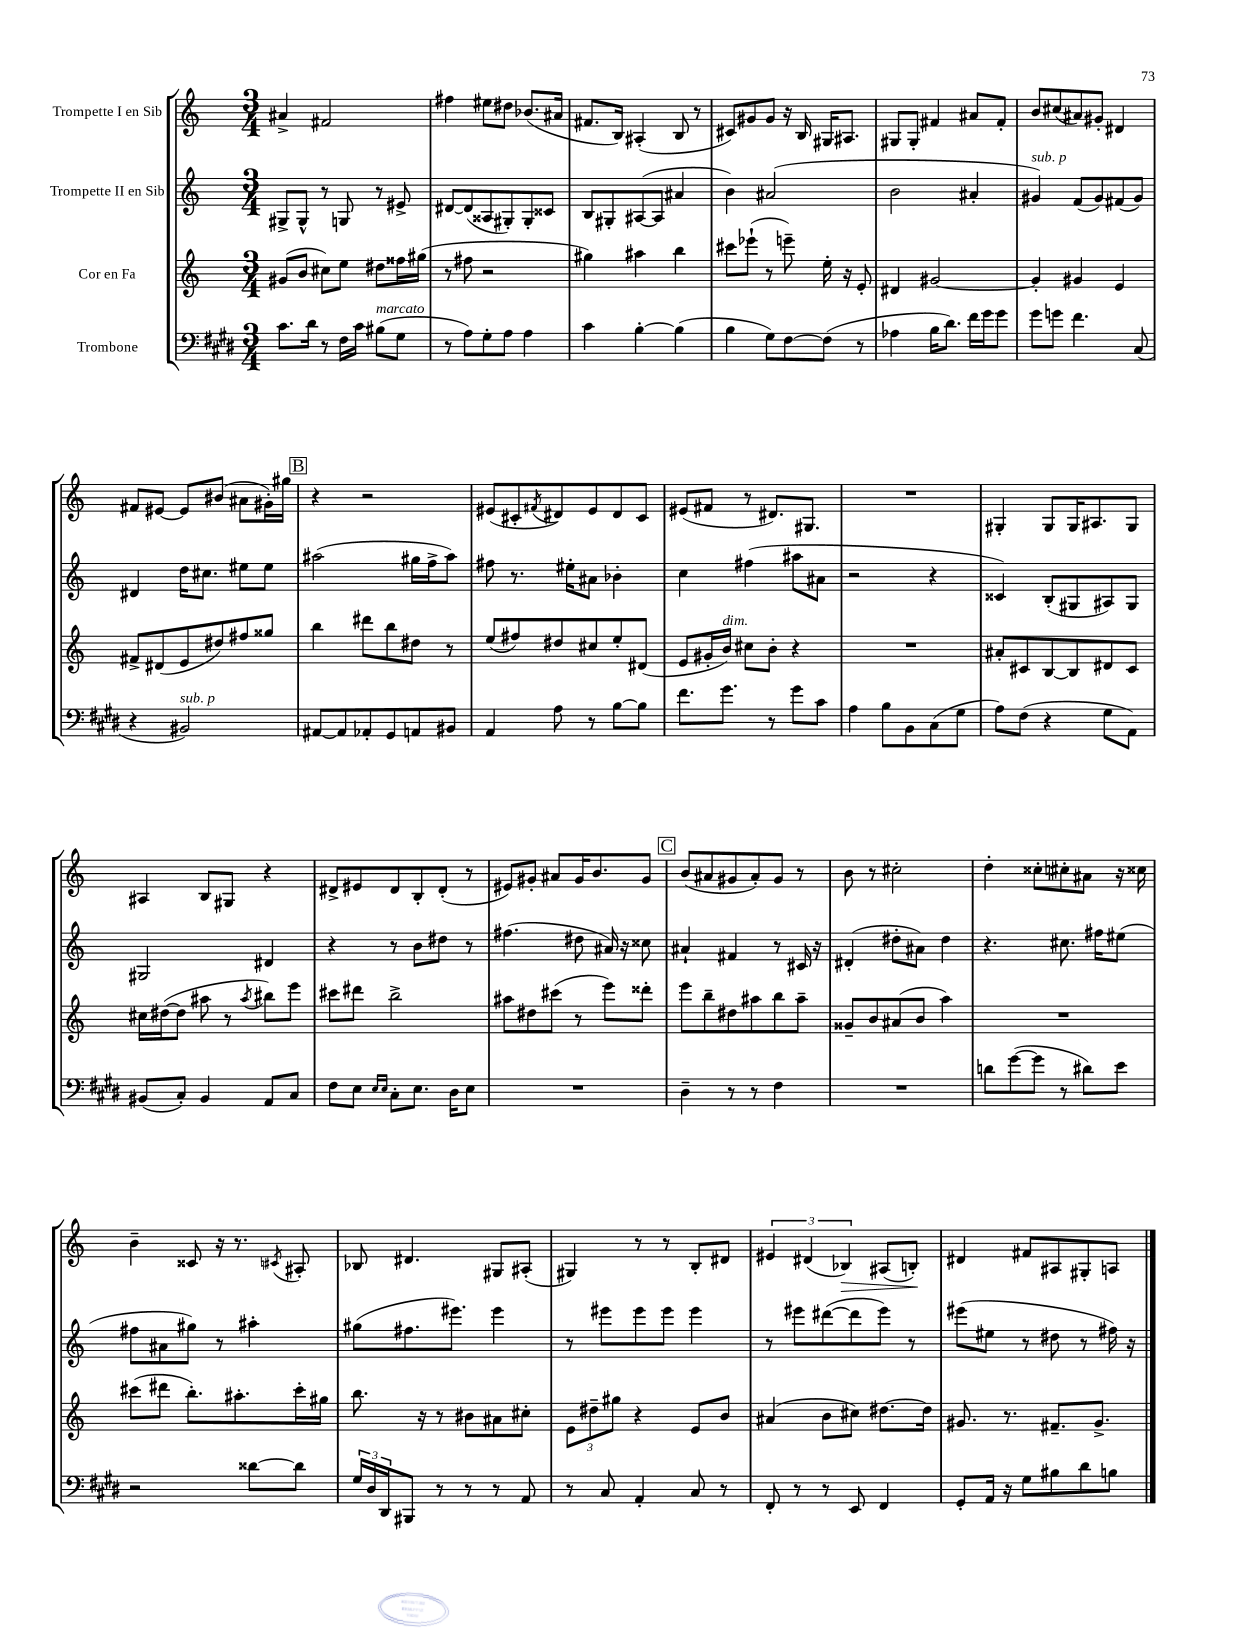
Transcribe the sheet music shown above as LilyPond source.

<<
\new StaffGroup <<
\new Staff = "s0" \with { instrumentName = "Trompette I en Sib" } {
    \clef treble \key c \major \numericTimeSignature \time 3/4
    ais'4-> fis'2 |
    fis''4 eis''8 dis''8 bes'8.( ais'16 |
    fis'8. b16) ais4-.( b8 r8 |
    cis'8) gis'8 gis'8 r16 b16 gis16 ais8. |
    gis8 gis8-. fis'4 ais'8 fis'8-. |
    b'8 cis''8( ais'8) gis'8-. dis'4 |
    fis'8 eis'8~ eis'8 bis'8( ais'8 gis'16-.) gis''16 |
    \mark \markup { \box "B" } r4 r2 |
    eis'8( cis'8-. \acciaccatura { fis'8 } dis'8) eis'8 dis'8 cis'8 |
    eis'8( fis'8 r8 dis'8.) gis8. |
    R2. |
    gis4-. gis8 gis16 ais8. gis8 |
    ais4 b8 gis8 r4 |
    dis'8-> eis'8 dis'8 b8-. dis'8-.( r8 |
    eis'8) gis'8-. ais'8 gis'16 b'8. gis'8 |
    \mark \markup { \box "C" } b'8( ais'8 gis'8 ais'8-.) gis'8 r8 |
    b'8 r8 cis''2-. |
    d''4-. cisis''8-. cis''8-. ais'8 r16 cisis''16 |
    b'4-- cisis'8 r16 r8. \acciaccatura { cis'8 } ais8-. |
    bes8 dis'4. gis8 ais8-.( |
    gis4) r8 r8 b8-. dis'8 |
    \tuplet 3/2 { eis'4 dis'4( bes4\>) } ais8( b8-.\!) |
    dis'4 fis'8 ais8 gis8-. a8 \bar "|." |
}
\new Staff = "s1" \with { instrumentName = "Trompette II en Sib" } {
    \clef treble \key c \major \numericTimeSignature \time 3/4
    gis8-> gis8-^ r8 g8 r8 eis'8-> |
    dis'8~ dis'8( aisis8 gis8-.) gis8-. cisis'8 |
    b8 gis8-. ais8~( ais8 ais'4 |
    b'4) ais'2( |
    b'2 ais'4-. |
    gis'4^\markup { \italic "sub. p" }) f'8( gis'8) fis'8( gis'8) |
    dis'4 d''16 cis''8. eis''8 eis''8 |
    \mark \markup { \box "B" } ais''2( gis''16 f''16-> ais''8) |
    fis''8 r8. eis''16-. ais'8 bes'4-. |
    c''4 fis''4( ais''8 ais'8 |
    r2 r4 |
    cisis'4) b8-.( gis8 ais8) gis8 |
    gis2 dis'4 |
    r4 r8 b'8 dis''8 r8 |
    fis''4.( dis''8 ais'16) r16 cisis''8 |
    \mark \markup { \box "C" } ais'4-! fis'4 r8 cis'16 r16 |
    dis'4-.( dis''8-. ais'8) dis''4 |
    r4. cis''8. fis''16 eis''8( |
    fis''8 ais'8 gis''8) r8 ais''4-. |
    gis''8( fis''8. eis'''8.) eis'''4 |
    r8 eis'''8 eis'''8 eis'''8 eis'''4 |
    r8 eis'''8 dis'''8~( dis'''8 eis'''8) r8 |
    eis'''8( eis''8 r8 dis''8 r8 fis''16) r16 \bar "|." |
}
\new Staff = "s2" \with { instrumentName = "Cor en Fa" } {
    \clef treble \key c \major \numericTimeSignature \time 3/4
    gis'8( b'8 cis''8) e''8 dis''8 fisis''16 gis''16( |
    r8 fis''8 r2 |
    gis''4) ais''4 b''4 |
    cis'''8 ees'''8-!( r8 e'''8--) e''16-. r16 e'8-. |
    dis'4 gis'2~ |
    gis'4-. gis'4 e'4 |
    fis'8-> dis'8( e'8 dis''8) fis''8 gisis''8 |
    \mark \markup { \box "B" } b''4 dis'''8 b''8 dis''8 r8 |
    e''8( fis''8) dis''8 cis''8 e''8-. dis'8( |
    e'8 gis'16-. b'16^\markup { \italic "dim." }) cis''8 b'8-. r4 |
    R2. |
    ais'8-. cis'8 b8~ b8 dis'8 cis'8 |
    cis''16 dis''16~( dis''8 ais''8 r8 \acciaccatura { ais''8 } bis''8) e'''8 |
    cis'''8 dis'''8 b''2-> |
    ais''8 dis''8 cis'''8( r8 e'''8) disis'''8-. |
    \mark \markup { \box "C" } e'''8 b''8-- dis''8 ais''8 b''8 ais''8-- |
    gisis'8-- b'8 ais'8( b'8 a''4) |
    R2. |
    cis'''8( dis'''8 b''8.-.) ais''8.-. cis'''16-. gis''16 |
    b''8. r16 r8 bis'8 ais'8 cis''8-. |
    \tuplet 3/2 { e'8 dis''8-- gis''8 } r4 e'8 b'8 |
    ais'4( b'8 cis''8) dis''8.~ dis''16 |
    gis'8. r8. fis'8.-- gis'8.-> \bar "|." |
}
\new Staff = "s3" \with { instrumentName = "Trombone" } {
    \clef bass \key e \major \numericTimeSignature \time 3/4
    cis'8. dis'16 r8 fis16 cis'16 bis8^\markup { \italic "marcato" }( gis8 |
    r8 a8) gis8-. a8 a4 |
    cis'4 b4~-. b4( |
    b4 gis8) fis8~ fis8( r8 |
    aes4 b16 dis'8.) fis'16 gis'16 gis'8 |
    gis'8 g'8 fis'4. cis8( |
    r4 bis,2^\markup { \italic "sub. p" }) |
    \mark \markup { \box "B" } ais,8~ ais,8 aes,8-. gis,8 a,8 bis,8 |
    a,4 a8 r8 b8~ b8 |
    fis'8. gis'8. r8 gis'8 cis'8 |
    a4 b8 b,8 cis8( gis8 |
    a8) fis8( r4 gis8 a,8) |
    bis,8( cis8-.) bis,4 a,8 cis8 |
    fis8 e8 \grace { e16 e16 } cis8-. e8. dis16 e8 |
    R2. |
    \mark \markup { \box "C" } dis4-- r8 r8 fis4 |
    R2. |
    d'8 gis'8~( gis'8 r8 dis'8) e'8 |
    r2 disis'8~ disis'8 |
    \tuplet 3/2 { gis16 dis16 dis,16 } bis,,8 r8 r8 r8 a,8 |
    r8 cis8 a,4-. cis8 r8 |
    fis,8-. r8 r8 e,8 fis,4 |
    gis,8-. a,16 r16 gis8 bis8 dis'8 b8 \bar "|." |
}
>>
>>
\layout { \context { \Score \remove "Bar_number_engraver" } }
